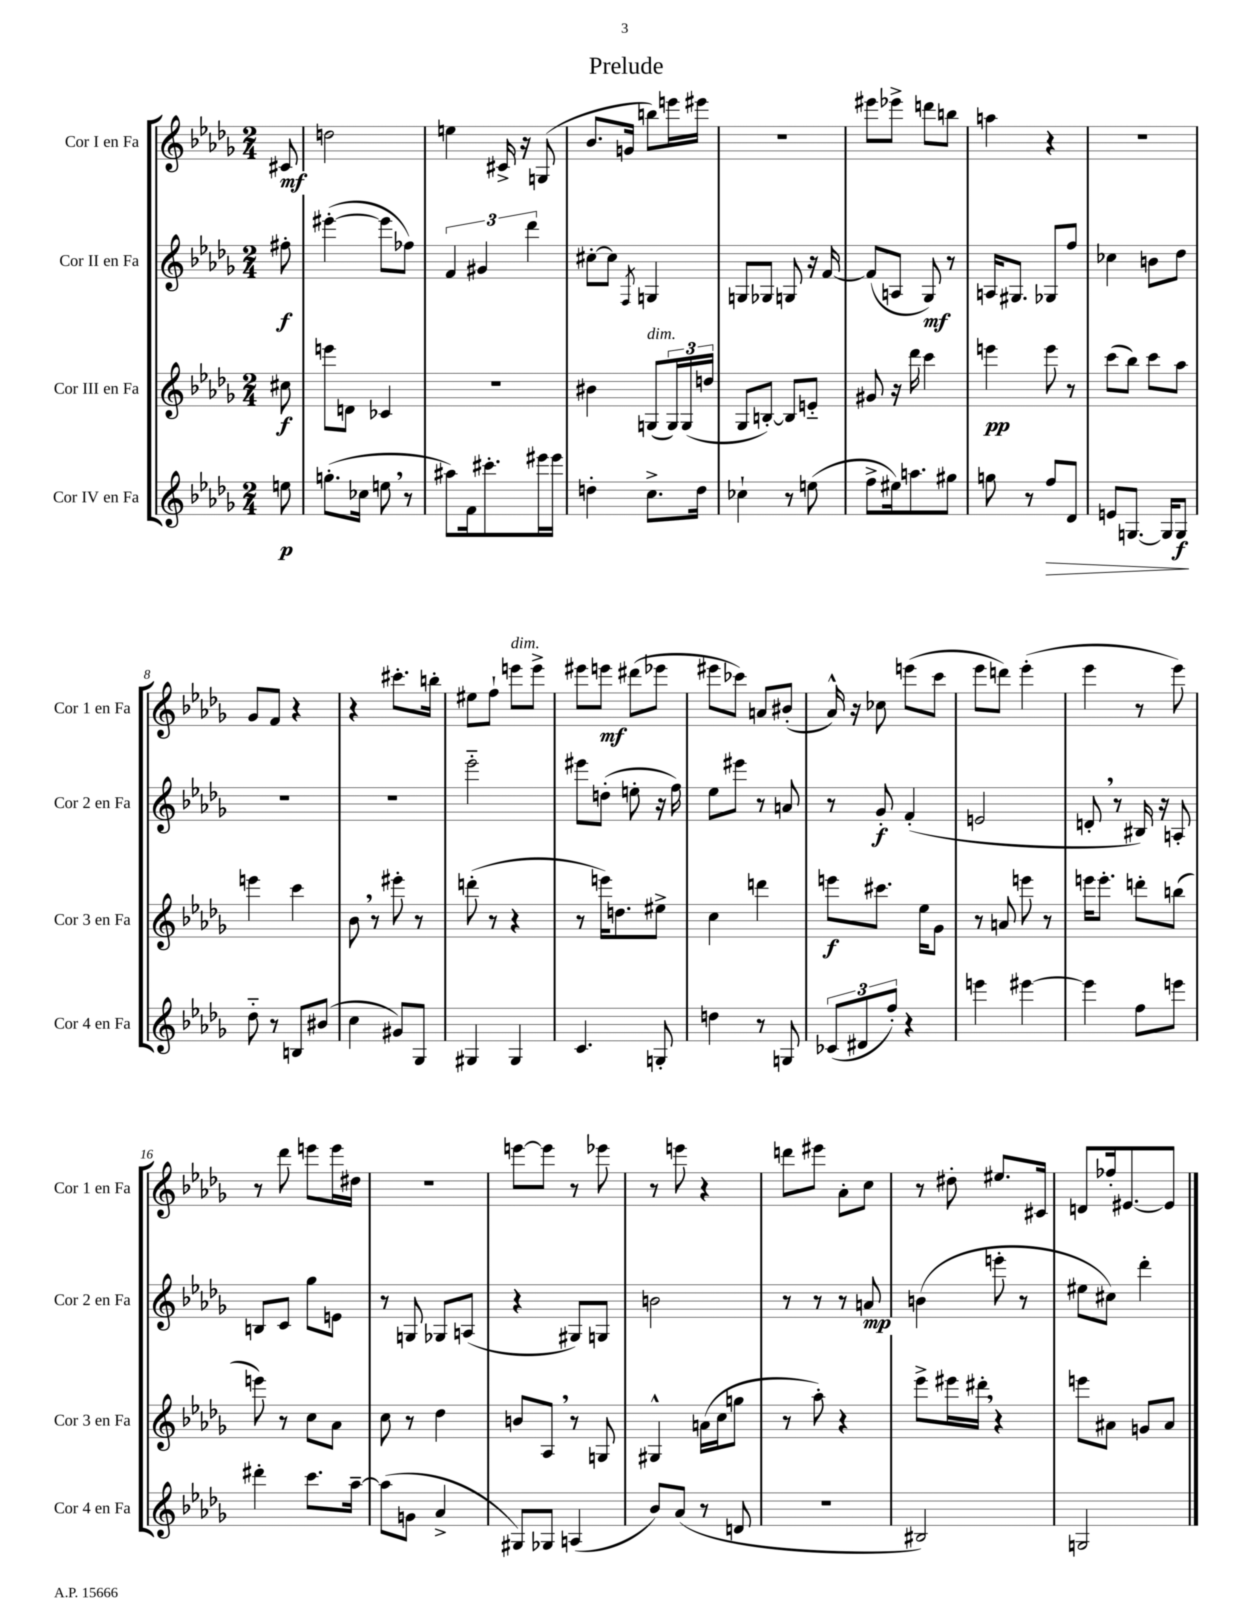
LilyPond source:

\header { title = "Prelude" }
<<
\new StaffGroup <<
\new Staff = "s0" \with { instrumentName = "Cor I en Fa" shortInstrumentName = "Cor 1 en Fa" } {
    \clef treble \key des \major \numericTimeSignature \time 2/4 \partial 8
    cis'8\mf |
    d''2 |
    e''4 cis'16-> r16 g8( |
    bes'8. g'16 b''8) e'''16 eis'''16 |
    R2 |
    eis'''8 ees'''8-> d'''8 b''8 |
    a''4 r4 |
    r2 |
    ges'8 f'8 r4 |
    r4 cis'''8.-. b''16-. |
    eis''8 f''8-! e'''8^\markup { \italic "dim." } e'''8-> |
    eis'''8 e'''8\mf dis'''8( ees'''8 |
    eis'''8 ces'''8) a'8 bis'8-.( |
    aes'16-^) r16 ces''8 e'''8( c'''8 |
    ees'''8 d'''8) ees'''4-.( |
    ees'''4 r8 ees'''8) |
    r8 des'''8 e'''8 e'''16 dis''16 |
    R2 |
    e'''8~ e'''8 r8 ees'''8 |
    r8 e'''8 r4 |
    d'''8 eis'''8 aes'8-. c''8 |
    r8 dis''8-. eis''8. cis'16 |
    d'8 fes''16-. eis'8.~ eis'8 \bar "|." |
}
\new Staff = "s1" \with { instrumentName = "Cor II en Fa" shortInstrumentName = "Cor 2 en Fa" } {
    \clef treble \key des \major \numericTimeSignature \time 2/4 \partial 8
    fis''8-.\f |
    eis'''4~-.( eis'''8 fes''8) |
    \tuplet 3/2 { f'4 gis'4 des'''4 } |
    cis''8~-. cis''8 \acciaccatura { f8 } g4 |
    g8 ges8 g8 r16 f'16~ |
    f'8( a8 ges8\mf) r8 |
    a16 gis8. ges8 f''8 |
    ces''4 b'8 des''8 |
    R2 |
    R2 |
    ees'''2-_ |
    eis'''8 d''8-.( e''8-. r16 f''16) |
    ees''8 eis'''8 r8 a'8 |
    r8 ges'8-.\f f'4-.( |
    e'2 |
    d'8-. \breathe r8 bis16) r16 a8-. |
    b8 c'8 ges''8 e'8 |
    r8 g8 ges8 a8( |
    r4 gis8) g8 |
    b'2 |
    r8 r8 r8 a'8\mp |
    b'4( e'''8-. r8 |
    eis''8 cis''8) des'''4-. \bar "|." |
}
\new Staff = "s2" \with { instrumentName = "Cor III en Fa" shortInstrumentName = "Cor 3 en Fa" } {
    \clef treble \key des \major \numericTimeSignature \time 2/4 \partial 8
    cis''8\f |
    e'''8 d'8 ces'4 |
    R2 |
    bis'4 g8^\markup { \italic "dim." }( \tuplet 3/2 { g16) g16( d''16 } |
    ges8 b8~-.) b8 e'8-_ |
    gis'8 r16 des'''16 c'''4 |
    e'''4\pp e'''8 r8 |
    c'''8( bes''8) c'''8 aes''8 |
    e'''4 c'''4 |
    bes'8 \breathe r8 eis'''8-. r8 |
    d'''8-.( r8 r4 |
    r8 e'''16) d''8. eis''8-> |
    c''4 d'''4 |
    e'''8\f cis'''8. ees''16 ges'8 |
    r8 a'8 e'''8 r8 |
    e'''16 e'''8.-. d'''8-. b''8( |
    e'''8) r8 c''8 aes'8 |
    c''8 r8 des''4 |
    b'8 aes8 \breathe r8 g8 |
    gis4-^ a'16( c''16 g''8 |
    r8 aes''8-.) r4 |
    ees'''8-> eis'''16 dis'''16-. \breathe r4 |
    e'''8 ais'8 g'8 ais'8 \bar "|." |
}
\new Staff = "s3" \with { instrumentName = "Cor IV en Fa" shortInstrumentName = "Cor 4 en Fa" } {
    \clef treble \key des \major \numericTimeSignature \time 2/4 \partial 8
    e''8\p |
    g''8.-.( ces''16 e''8 \breathe r8 |
    ais''8) f'16 cis'''8.-. eis'''16 eis'''16 |
    d''4-. c''8.-> d''16 |
    ces''4-! r8 e''8( |
    f''8-> eis''16) a''8. gis''8 |
    g''8 r8 f''8\> des'8 |
    e'8 g8.~ g16 g8\f\! |
    des''8-_ r8 b8 bis'8( |
    c''4 gis'8) ges8 |
    gis4 gis4 |
    c'4. g8-. |
    d''4 r8 g8 |
    \tuplet 3/2 { ces'8( dis'8 f''8-.) } r4 |
    e'''4 eis'''4~ |
    eis'''4 f''8 e'''8 |
    dis'''4-. c'''8. aes''16~-- |
    aes''8( g'8 aes'4-> |
    gis8) ges8 a4( |
    bes'8) aes'8( r8 d'8 |
    r2 |
    bis2) |
    g2 \bar "|." |
}
>>
>>
